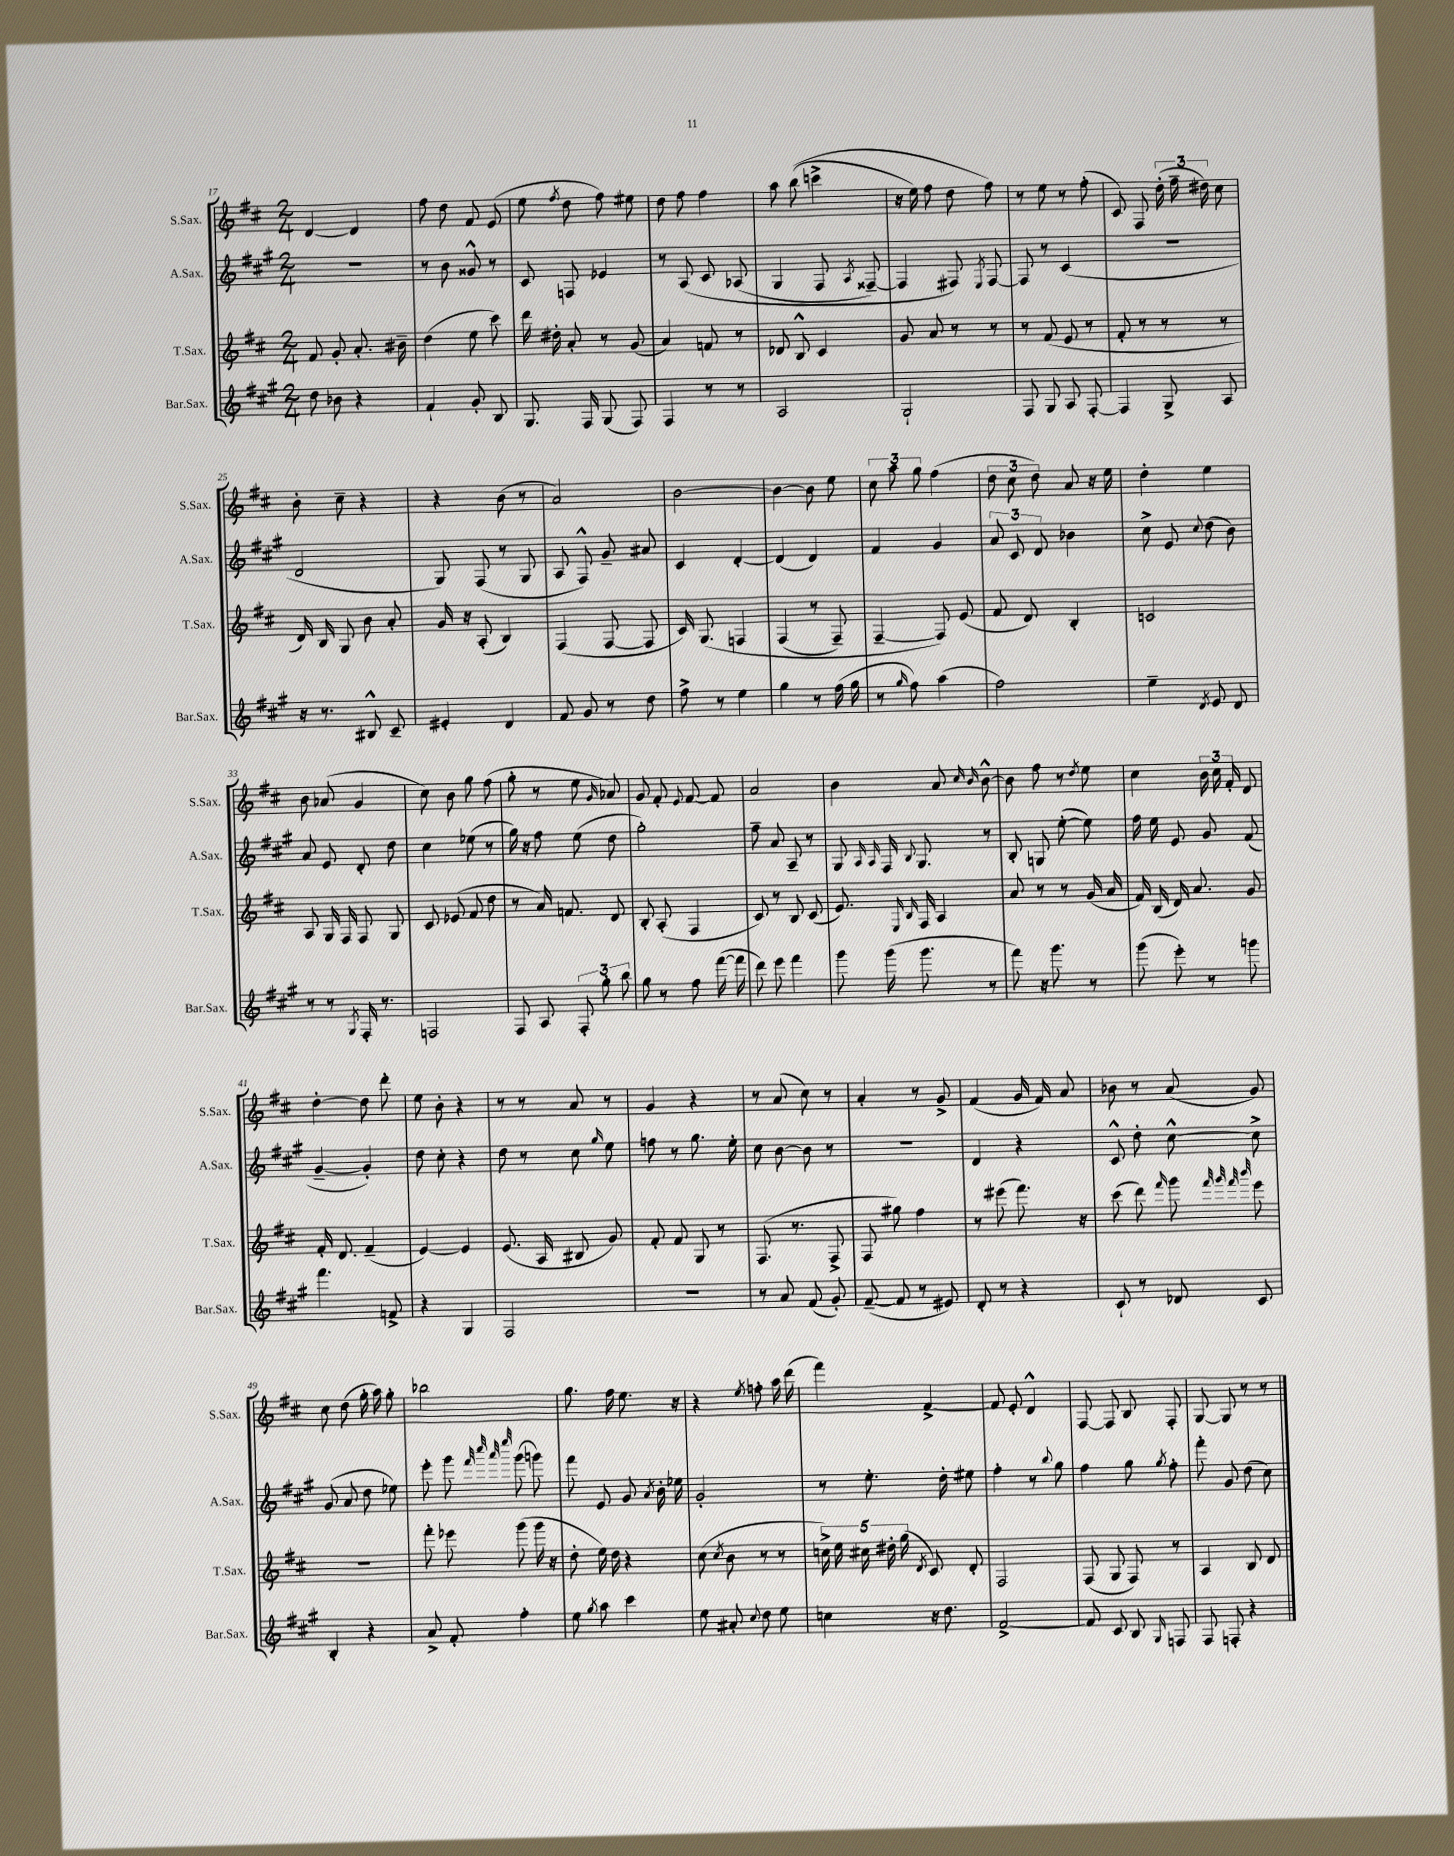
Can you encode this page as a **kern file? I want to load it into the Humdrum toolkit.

**kern	**kern	**kern	**kern
*staff4	*staff3	*staff2	*staff1
*clefG2	*clefG2	*clefG2	*clefG2
*k[f#c#g#]	*k[f#c#]	*k[f#c#g#]	*k[f#c#]
*M2/4	*M2/4	*M2/4	*M2/4
8dd	8f#	2r	[4d
8b-	8g'	.	.
4r	8.a'	.	4d]
.	16b#~	.	.
=	=	=	=
4f#`	(4dd	8r	8ff#
.	.	8b	8dd
8g#'	8ee	8g##^^	8f#
8B	8ccc#)	8r	(8e
=	=	=	=
8.G#	16ddd	8c#	8ee
.	16dd#'	.	.
.	.	.	8qff#
.	8a'	8F	8dd
16F#	.	.	.
(8G#	8r	4e-	8ff#)
8F#)	(8g	.	8ee#
=	=	=	=
4F#	4a)	8r	8dd
.	.	&(8A	8ff#
8r	8f	8c#	4ff#
8r	8r	(8A-	.
=	=	=	=
2A	8d-	4G#	8aa
.	8B^^	.	&((8bb
.	4c#	8F#	4ccc^
.	.	8qA	.
.	.	[8F##~)	.
=	=	=	=
2G#`	8g	4F##]	16r
.	.	.	16ee)
.	8a	.	8ff#
.	8r	8F#&)	8dd
.	.	8qE	.
.	8r	[8F#	8ff#&)
=	=	=	=
8F#	8r	8F#]	8r
8G#	(8f#	8r	8ee
8A	8e	(4c#	8r
[8F#'	8r	.	(8ff#'
=	=	=	=
4F#]	8f#'	2r	8c#)
.	8r	.	8F#
8G#^	8r	.	(24dd'
.	.	.	24ff#~
.	.	.	24dd#)
8A	8r	.	8cc#
=	=	=	=
16r	16d)	2d	8b'
8.r	16B	.	.
.	8G	.	8cc#~
8B#^^	8b	.	4r
8c#~	8a'	.	.
=	=	=	=
4e#'	16g	8G#)	4r
.	16r	.	.
.	(8A'	(8F#	.
4d	4B)	8r	(8b
.	.	8G#	8r
=	=	=	=
8f#	(4F#	8A	2a)
8g#	.	8F#^^)	.
8r	[8F#	8g#~	.
8dd	8F#]	8a#	.
=	=	=	=
8ff#^	16c#)	4c#	[2b
.	&(8.G	.	.
8r	.	.	.
4ee	4F	[4d'	.
=	=	=	=
4gg#	(4F#	(4d]	4b_
8r	8r	4d)	8b]
(16ff#	8F#~)	.	8ee
16gg#	.	.	.
=	=	=	=
8r	[4F#~	4f#	12cc#
.	.	.	12aa
16qqgg#	.	.	.
8ff#)	.	.	.
.	.	.	12gg
(4aa	8F#]&)	4g#	(4ff#
.	(8e	.	.
=	=	=	=
2ff#)	8f#	12a	12dd
.	.	12c#	12cc#
.	8d)	.	.
.	.	12d	12dd)
.	4B'	4b-	8a
.	.	.	16r
.	.	.	16ee
=	=	=	=
4ee~	2c	8cc#^	4dd'
.	.	8e	.
8qd	.	8qqcc#	.
8e	.	(8dd	4ee
8d	.	8b)	.
=	=	=	=
8r	8A	8a	8b
8r	16G	8e	(8a-
.	16F#	.	.
8qG#	.	.	.
16F#'	8F#	8d'	4g
8.r	.	.	.
.	8G	8dd	.
=	=	=	=
2F	8c#	4cc#	8cc#)
.	(8e-	.	8b
.	8f#	(8ee-	8gg
.	8dd	8r	(8ff#
=	=	=	=
8F#	8r	16gg#)	8gg'
.	.	16r	.
8A	16a)	8ff#	8r
.	8.f	.	.
12F#'	.	(8ee	8ee
12gg#'	.	.	.
.	.	.	16qqg
.	8d	8dd	8a-)
12bb	.	.	.
=	=	=	=
8gg#	8B'	2gg#')	8g
8r	(8A'	.	8f#'
.	.	.	8qqe
8ff#	4F#	.	[8f#
([16fff#	.	.	8f#]
16fff#]	.	.	.
=	=	=	=
8ddd)	8c#)	8ff#~	2a
8eee	8r	8a	.
4fff#	8B	8A~	.
.	(8c#	8r	.
=	=	=	=
8ggg#	8.e)	8G#	4b
.	.	16qqA	.
.	.	16qqA	.
(16ggg#	.	16F#	.
.	16qqE	.	.
.	16qqB	8qqB	.
8.ggg#	16F#	8.G#	.
.	4A	.	8a
.	.	.	16qqcc#
.	.	.	16qqb
8r	.	8r	[8b^^
=	=	=	=
8fff#)	8a	8B'	8b]
16r	8r	8G	8ff#
8.ggg#	.	.	.
.	8r	([8ee'	8r
.	.	.	8qdd
8r	(16g	8ee])	8ee
.	16a	.	.
=	=	=	=
(8ggg#	16f#)	16ff#	4cc#
.	(16B	16ee	.
8eee')	16d)	8e	.
.	8.a	.	.
8r	.	8g#	24b
.	.	.	24cc#
.	.	.	24f#'
8ggg	8g	(8f#	8d
=	=	=	=
4.fff#	16f#'	[4g#~	[4dd'
.	8.d	.	.
.	(4f#~	4g#'])	8dd]
8f^	.	.	8ddd'
=	=	=	=
4r	[4e)	8dd	8ee
.	.	8cc#'	8b'
4G#	4e]	4r	4r
=	=	=	=
2F#	(8.e	8dd	8r
.	.	8r	8r
.	16A	.	.
.	8B#	8cc#	8a
.	.	16qqgg#	.
.	8g)	8ee	8r
=	=	=	=
2r	8f#'	8ff	4g
.	8f#	8r	.
.	8G	8.gg#	4r
.	8r	.	.
.	.	16ee'	.
=	=	=	=
8r	(8.F#	8cc#	8r
8a	.	[8b	(8a
.	8.r	.	.
(8f#	.	8b]	8cc#)
8g#')	8F#^	8r	8r
=	=	=	=
([8f#~	8F#	2r	4a'
8f#]	8gg#)	.	.
8r	4ff#	.	8r
8e#)	.	.	8g^
=	=	=	=
8d'	8r	4d	(4f#
8r	(8eee#	.	.
4r	8.fff#)	4r	16g
.	.	.	16f#)
.	.	.	8a
.	16r	.	.
=	=	=	=
8c#`	(8ccc#	8c#^^	8b-
8r	8ddd)	8dd'	8r
.	16qqfff#	.	.
8d-	8ggg	[8cc#^^	(8a
.	32qqfff#	.	.
.	32qqggg	.	.
.	32qqfff#	.	.
.	32qqbbb	.	.
8c#	8eee	8cc#^]	8g)
=	=	=	=
4B'	2r	(8g#	8cc#
.	.	8a	(8dd
4r	.	8dd	16gg'
.	.	.	16aa)
.	.	8ee-)	8gg'
=	=	=	=
8a^	8fff#'	8eee'	2bb-
8f#'	8eee-	8ggg#	.
.	.	32qqfff#	.
.	.	32qqcccc#	.
.	.	32qqaaa	.
.	.	32qqeeee	.
4ff#'	(8ggg	(8ggg#	.
.	16ggg	8ggg)	.
.	16r	.	.
=	=	=	=
8ee	8dd'	8fff#	8.gg
8qgg#	.	.	.
8aa	16ee)	8e	.
.	16dd	.	16ff#
4ccc#	4r	8g#	8.ee
.	.	8qa	.
.	.	16b'	.
.	.	16ee-	16r
=	=	=	=
8ee	(8cc#	2g#'	4r
.	8qcc#	.	.
8a#'	8b	.	.
8qqcc#	.	.	8qee
8dd	8r	.	8ff'
8ee	8r	.	16aa
.	.	.	(16ddd
=	=	=	=
4cc	20cc^)	8r	4fff#)
.	20ee	.	.
.	20cc#	.	.
.	.	8.ee'	.
.	20dd#'	.	.
.	(20gg	.	.
.	8qd	.	.
16r	8c#)	.	[4f#^
8.dd	.	16dd'	.
.	8d'	8ee#	.
=	=	=	=
[2f#^	2F#	4ff#'	8f#]
.	.	.	8e'
.	.	8r	4d^^
.	.	8qqbb	.
.	.	8gg#	.
=	=	=	=
8f#]	(8F#	4ff#	[8F#
8c#	8G	.	8F#]
8B	8F#)	8gg#	8B
16qqG#	.	8qgg#	.
8F	8r	8ff#'	8F#'
=	=	=	=
8F#	4A	8fff#'	[8G
8F'	.	8g#	8G]
4r	8B	(8dd	8r
.	8d	8cc#)	8r
==	==	==	==
*-	*-	*-	*-
